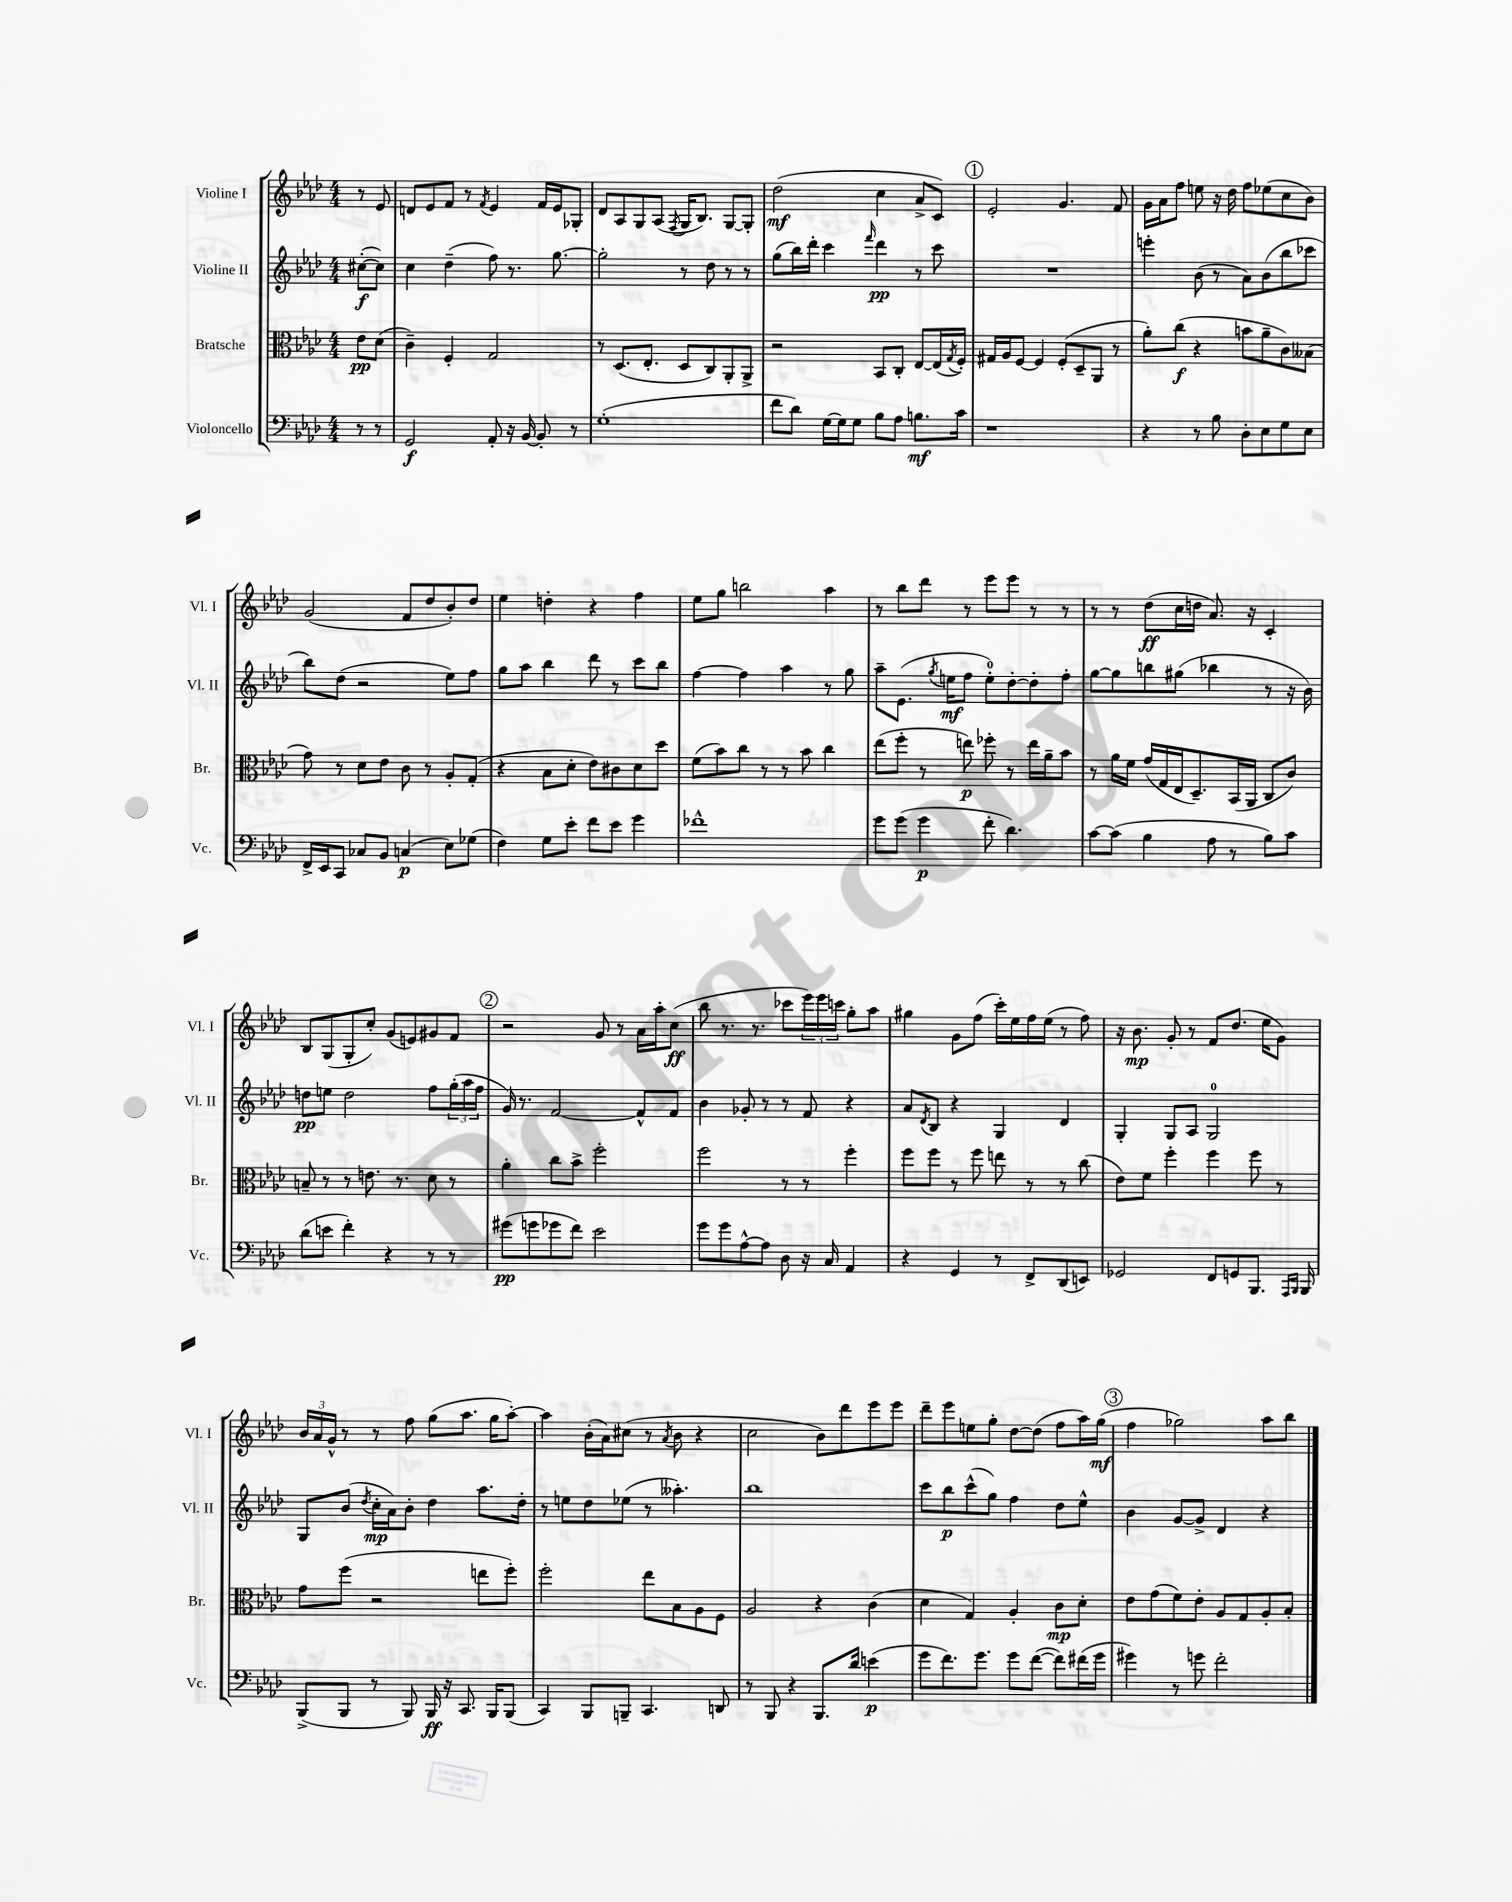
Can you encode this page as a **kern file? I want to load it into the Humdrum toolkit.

**kern	**kern	**kern	**kern
*staff4	*staff3	*staff2	*staff1
*clefF4	*clefC3	*clefG2	*clefG2
*k[b-e-a-d-]	*k[b-e-a-d-]	*k[b-e-a-d-]	*k[b-e-a-d-]
*M4/4	*M4/4	*M4/4	*M4/4
8r	8e-	([8cc#'	8r
8r	(8d-	8cc#])	8e-
=	=	=	=
2GG	4c~)	4cc	8d
.	.	.	8e-
.	4F'	(4dd-~	8f
.	.	.	8r
.	.	.	8qf
8AA-'	2G	8ff)	4e-
16r	.	8.r	.
[16BB-	.	.	.
8BB-']	.	.	16f
.	.	[8.gg	16e-
8r	.	.	8G-'
=	=	=	=
(1G'	8r	2gg']	8d-
.	(8.D-	.	8A-
.	.	.	8G
.	8.E-'	.	.
.	.	.	(8A-
.	.	.	8qF
.	8D-	8r	16G
.	.	.	8.B-)
.	8C)	8dd-	.
.	8AA-'	8r	[8G
.	8AA-^	8r	8G']
=	=	=	=
8f	2r	(8gg	(2dd-
8d-)	.	16bb-)	.
.	.	16ddd-'	.
[16G	.	4ccc	.
16G]	.	.	.
8G	.	.	.
.	.	16qqfff	.
8B-	8BB-	4ddd-	4cc
8A-	8C'	.	.
8.B	[8E-	8r	8a-^
.	(16E-]	8ccc	8c)
.	8qG	.	.
16c	16F')	.	.
=	=	=	=
1r	16G#	1r	2e-'
.	16A-	.	.
.	[8F	.	.
.	4F]	.	.
.	(8F'	.	4.g
.	8D-~	.	.
.	8AA-	.	.
.	8r	.	8f
=	=	=	=
4r	8a-')	4eee'	16g
.	.	.	16a-
.	(8cc	.	8ff
8r	4r	(8b-	8ee
8B-	.	8r	16r
.	.	.	16dd-
8D-'	8b	8a-)	8ff
8E-	8a-~	(8b-	(8ee-
8G	8c)	8bb-	8cc
8E-	(8B--	8ccc-	8b-)
=	=	=	=
16FF^	8g)	8bb-)	(2g
16EE-	.	.	.
8CC	8r	(8dd-	.
8C-	8d-	2r	.
8BB-	8e-	.	.
(4C	8c	.	8f
.	8r	.	8dd-
8E-)	8A-'	8ee-)	8b-')
(8G-	(8G'	8ff	8dd-
=	=	=	=
4F)	4r	8gg	4ee-
.	.	8aa-	.
8G	8B-	4bb-	4dd'
8e-'	8d-'	.	.
8f	8e-)	8ddd-	4r
8e-	8c#	8r	.
4g	8d-	8ccc	4ff
.	8dd-	8bb-	.
=	=	=	=
1f-^^	(8f	[4ff	8ee-
.	8b-)	.	8gg
.	8cc	4ff]	2bb
.	8r	.	.
.	8r	4aa-	.
.	8b-	.	.
.	4cc	8r	4aa-
.	.	8gg	.
=	=	=	=
8g	(8ee-	8aa-~	8r
(8g	8ff'	(8.e-	8bb-
4g	8r	.	8ddd-
.	.	8qgg	.
.	.	16ee	.
.	8ee)	8ff	8r
8f'	8ff-'	8ee')	8eee-
4.d-)	8r	[8dd-'	8eee-
.	16ee	8dd-']	8r
.	16a-~	.	.
.	8b-	8ff'	8r
=	=	=	=
[8c	8r	[8gg	8r
(8c]	16a-	8gg]	8r
.	16f	.	.
4B-	(16g	8bb	(8dd-
.	16G	.	.
.	16E-	(8gg#	16cc
.	8.D-~)	.	16dd
8A-	.	4bb-	8.a-)
8r	(16BB-	.	.
.	16AA-	.	16r
8B-)	8C	8r	4c'
8c	8c)	16r	.
.	.	16b-)	.
=	=	=	=
(8d-	8B~	8dd	8B-
8e	8r	8ee	(8G
4f')	8r	2dd	8G'
.	8.e	.	8cc')
4r	.	.	(8g
.	8.r	.	.
.	.	.	8e)
8r	8d-	8ff	8g#
8r	8r	(24gg'	8f
.	.	24aa-	.
.	.	24ff	.
=	=	=	=
(8g#	4a-'	16g)	2r
.	.	8.r	.
8g	.	.	.
8g-	8cc	[2f	.
8f)	8b-^	.	.
2e-	2ff'	.	8g
.	.	.	8r
.	.	8f^^]	16a-
.	.	.	16aa-'
.	.	8f	(8cc
=	=	=	=
8g	2ff	4b-	8bb-
8g	.	.	8.r
[8A-^^	.	8g-'	.
.	.	.	8.r
8A-]	.	8r	.
8D-	8r	8r	8ccc-
16r	8r	8f	24eee-)
.	.	.	24eee-
16C	.	.	.
.	.	.	24ccc
4AA-	4ff'	4r	8gg'
.	.	.	8aa-
=	=	=	=
4r	8ff	8a-	4gg#
.	.	8qd-	.
.	8ff	8B-	.
4GG	8r	4r	8g
.	8ff	.	(8ff
8r	8ee	4G	16ccc')
.	.	.	16ee-
8FF^	8r	.	16ff
.	.	.	(16ee-
(8DD-	8r	4d-	8r
8EE)	(8cc	.	8ff)
=	=	=	=
2GG-	8e-)	4G'	16r
.	.	.	8.b-
.	8f	.	.
.	4ff'	8G	8g'
.	.	8A-	8r
8FF	4ff	2G	8f
8GG	.	.	(8.dd-
8.BBB-	8ff	.	.
.	.	.	16ee-
.	8r	.	8g)
16qqAAA-	.	.	.
16qqBBB-	.	.	.
16BBB-	.	.	.
=	=	=	=
(8BBB-^	8g	8G	24b-
.	.	.	24a-
.	.	.	24g^^
8BBB-	(8ff	(8b-	8r
.	.	8qdd-	.
8r	2r	16cc'	8r
.	.	16a-)	.
8BBB-)	.	8b-'	8ff
16BBB-	.	4dd-	(8gg
16r	.	.	.
8.CC	.	.	8.aa-
.	8ee	8.aa-	.
16BBB-	.	.	16gg
(8BBB-	8ff')	.	[8aa-')
.	.	16dd-'	.
=	=	=	=
4CC)	2ff'	8r	4aa-]
.	.	8ee	.
8BBB-	.	8dd-	(16b-'
.	.	.	16a-)
8BBB~	.	(8ee-	(8cc#
4.CC	8ee-	8r	8r
.	.	.	8qa-
.	8B-	4.aa--')	8b-
.	8A-	.	4r
8DD	8F	.	.
=	=	=	=
8r	2A-	1bb-	2cc
8BBB-	.	.	.
4r	.	.	.
8.BBB-	4r	.	8b-)
.	.	.	8ddd-
16d-	.	.	.
(4e	(4c	.	8eee-
.	.	.	8eee-
=	=	=	=
8g	4d-	8ccc	8ddd-~
8.f)	.	8bb-	8eee-
.	4G)	(8ccc^^	8ee
8.g	.	.	.
.	.	8gg)	8gg'
8g	4A-'	4ff	[8dd-
([8f	.	.	(8dd-]
8f])	8c	8dd-	8ff
(16f#	8d-'	8ee-^^	16aa-)
16g	.	.	(16gg
=	=	=	=
4g#)	8e-	4b-	4ff
.	(8g	.	.
8r	8f)	[8g	2gg-)
8g	8e-'	8g^]	.
2f'	8A-	4d-	.
.	8G	.	.
.	8A-'	4r	8aa-
.	8B-'	.	8bb-
==	==	==	==
*-	*-	*-	*-
